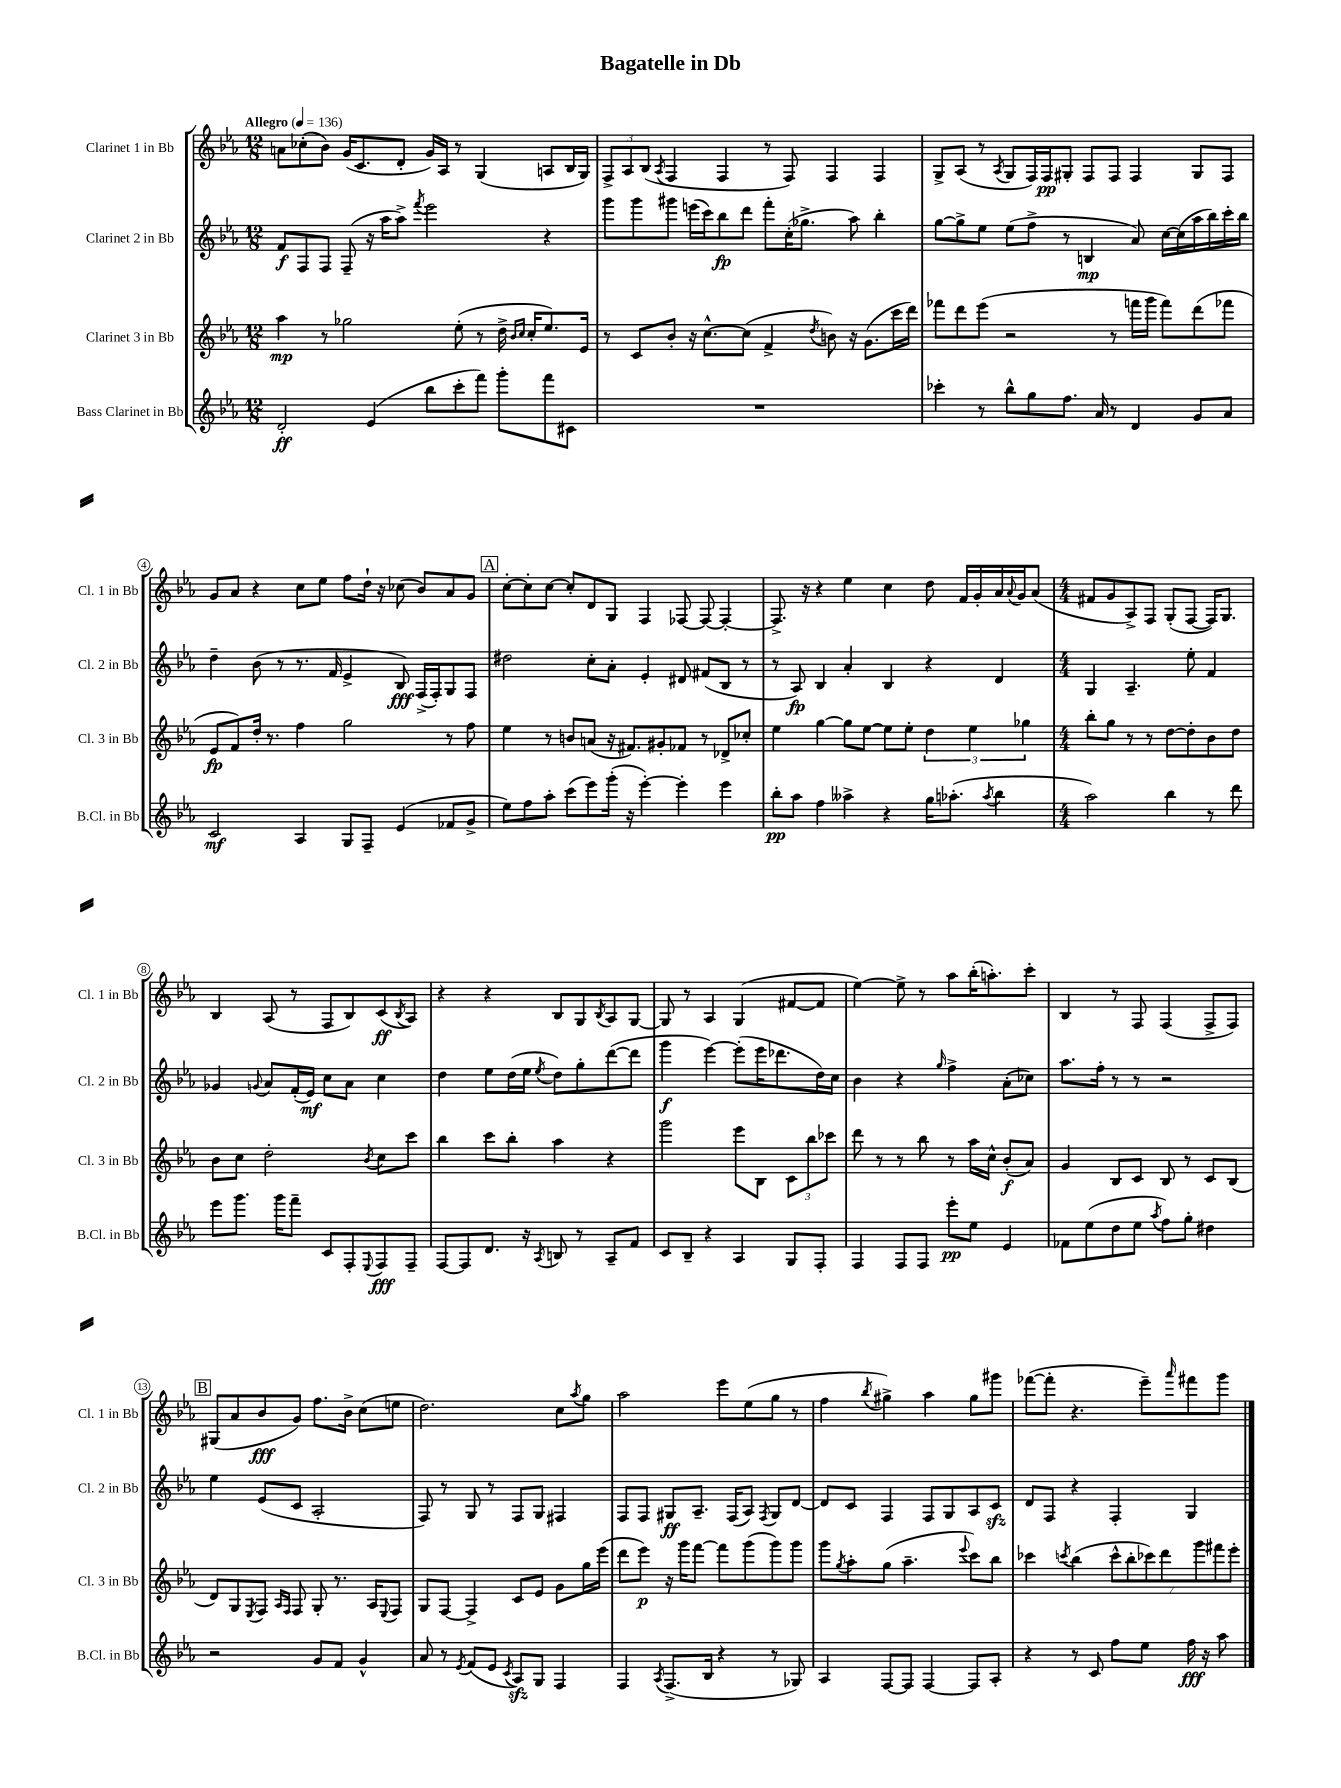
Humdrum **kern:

**kern	**kern	**kern	**kern
*staff4	*staff3	*staff2	*staff1
*clefG2	*clefG2	*clefG2	*clefG2
*k[b-e-a-]	*k[b-e-a-]	*k[b-e-a-]	*k[b-e-a-]
*M12/8	*M12/8	*M12/8	*M12/8
*MM136	*MM136	*MM136	*MM136
2d'/	4aa-\	8f/L	8a\L
.	.	8F/	(8cc-'\
.	8r	8F/J	8b-\J)
.	2gg-\	(8F~/	(16g/LK
.	.	.	8.c/
(4e-/	.	16r	.
.	.	16aa-\LK	.
.	.	8aa-^\J)	8d'/J
.	.	8qfff/	.
8bb-\L	.	2eee-\	16g/LL)
.	.	.	16A-/JJ
8ccc'\	(8ee-'\	.	8r
8fff\J)	8r	.	(4G/
8ggg'\L	16dd^\	.	.
.	16qqb-/LL	.	.
.	16qqcc/JJ	.	.
.	16cc'/LK	.	.
8fff\	8.ee-/)	4r	8A/L
8c#\J	.	.	16B-/L
.	16e-/Jk	.	16G/JJ)
=	=	=	=
1.r	8r	8ggg\L	12F^/L
.	.	.	12A-/
.	8c/L	8ggg\	.
.	.	.	(12B-/J
.	.	.	8qA-/
.	8b-'/J	8ggg#\J	4F/
.	16r	(16eee\LL	.
.	[8.cc^^\L	16ccc\J)	.
.	.	8bb-\	4F/
.	(8cc\]J	8ddd\J	.
.	4f^/	8fff'\L	8r
.	.	(16cc'\K	8F/)
.	.	8.gg-^\J	.
.	8qdd/	.	.
.	8b\)	.	4F/
.	16r	8aa-\)	.
.	(8.g\L	.	.
.	.	4bb-'\	4F/
.	16ccc\L	.	.
.	16ddd\JJ)	.	.
=	=	=	=
4ccc-'\	8fff-\L	[8gg\L	8G^/L
.	8ddd\	8gg^\]	(8A-/J
8r	(8eee-\J	8ee-\J	8r
.	.	.	8qA-/
8bb-^^\L	2r	(8ee-\L	8G/L
8gg\	.	8ff^\J	16F/L)
.	.	.	16F/J
8.ff\J	.	8r	8G#'/J
.	.	4B/	8F/L
16a-/	.	.	.
8r	8r	.	8F/J
4d/	16fff\LL	8a-/)	4F/
.	16ggg\JJ	.	.
.	8fff\L)	[16cc\LL	.
.	.	(16cc\]	.
8g/L	(8ddd\	16aa-\	8G#/L
.	.	16bb-\)	.
8a-/J	8fff-\J	16ccc'\	8F/J
.	.	16bb-\JJ	.
=	=	=	=
2c/	8e-/L	4dd~\	8g/L
.	8f/)	.	8a-/J
.	16dd'/Jk	(8b-\	4r
.	8.r	.	.
.	.	8r	.
4A-/	4ff\	8.r	8cc\L
.	.	.	8ee-\J
.	.	16f/	.
8G/L	2gg\	4e-^/	8ff\L
8F~/J	.	.	16dd`\Jk
.	.	.	16r
(4e-/	.	8B-/)	(8cc-\
.	.	(16F^/LL	8b-/L)
.	.	16F'/J)	.
8f-/L	8r	8G/	8a-/
8g^/J	8ff\	8F/J	8g/J
=	=	=	=
8ee-\L)	4ee-\	2dd#\	[8cc'\L
8ff\	.	.	8cc'\]
8aa-'\J	8r	.	[8cc\J
(8ccc\L	8b/L	.	8cc'/]L
8eee-\)	(8a/J	8cc'\L	8d/
(16ggg'\Jk	16r	8a-'\J	8G/J
16r	8.f#/L)	.	.
[4eee-'\)	.	4e-'/	4F/
.	8g#'/	.	.
4eee-'\]	8f-/J	8d#/	[8F-/
.	8r	(8f#/L	8F-/_
4eee-\	8d-^/L	8B-/J	4F-'/_
.	8cc-'/J	8r	.
=	=	=	=
8bb-'\L	4ee-\	8r	8.F-^/]
8aa-\J	.	8A-/)	.
.	.	.	16r
4ff\	[4gg\	4B-/	4r
4aa--^\	8gg\]L	4a-'/	4ee-\
.	[8ee-\J	.	.
4r	8ee-\]L	4B-/	4cc\
.	8ee-'\J	.	.
16gg\LK	6dd\	4r	8dd\
(8.aa-'\J	.	.	.
.	.	.	16f/LL
.	6ee-\	.	.
.	.	.	16g'/
8qaa-/	.	.	.
4bb-\	.	4d/	16a-/
.	.	.	8qqa-/
.	.	.	16g/J
.	6gg-\	.	.
.	.	.	(8a-/J
=	=	=	=
*M4/4	*M4/4	*M4/4	*M4/4
2aa-\)	8bb-'\L	4G/	8f#/L
.	8gg\J	.	8g/
.	8r	4.A-~/	8A-^/)
.	8r	.	8F/J
4bb-\	[8dd\L	.	(8G'/L
.	8dd'\]	8ee-'\	[8F/J
8r	8b-\	4f/	16F/]LK)
.	.	.	8.G/J
8ddd\	8dd\J	.	.
=	=	=	=
8eee-\L	8b-\L	4g-/	4B-/
8.ggg\J	8cc\J	.	.
.	.	8qqg/	.
.	2dd'\	8a-/L	(8A-/
16ggg\LK	.	.	.
8fff~\J	.	(16f'/L	8r
.	.	16e-/JJ)	.
8c/L	.	8cc\L	8F/L
8F'/	.	8a-\J	8B-/)
8qqE-/	8qb-/	.	.
8F/	8cc\L	4cc\	(8c/
.	.	.	8qB-/
8F~/J	8ccc\J	.	8A-/J)
=	=	=	=
[8F/L	4bb-\	4dd\	4r
8F/]	.	.	.
8.d/J	8ccc\L	8ee-\L	4r
.	8bb-'\J	(16dd\L	.
16r	.	16ee-\JJ	.
8qA-/	.	8qee-/	.
8B/	4aa-\	8dd\L)	8B-/L
8r	.	8gg'\	8G/
.	.	.	8qB-/
8A-~/L	4r	([8ddd\	8A-/
8f/J	.	8ddd\]J	[8G/J
=	=	=	=
8c/L	2ggg\	4ggg\	8G/]
8B-~/J	.	.	8r
4r	.	[4eee-\)	4A-/
4A-/	8eee-\L	(8eee-'\]L	(4G/
.	8B-\J	16eee-\K	.
.	.	8.ddd-\	.
8G/L	12c\L	.	[8f#/L
.	12bb-\	.	.
8F'/J	.	16dd\L)	8f#/]J
.	12ccc-\J	.	.
.	.	16cc\JJ	.
=	=	=	=
4F/	8ddd\	4b-\	[4ee-\)
.	8r	.	.
8F/L	8r	4r	8ee-^\]
8F/J	8bb-\	.	8r
.	.	16qqgg/	.
8eee-'\L	8r	4ff^\	8aa-\L
8ee-\J	16aa-\LL	.	(16bb-'\K
.	16cc^^\JJ	.	8.aa'\)
4e-/	(8b-'/L	(8a-'\L	.
.	8a-/J)	8cc-\J)	8ccc'\J
=	=	=	=
8f-\L	4g/	8.aa-\L	4B-/
(8ee-\	.	.	.
.	.	16ff'\Jk	.
8dd\	8B-/L	8r	8r
8ee-\J	8c/J	8r	8F/
8qaa-/	.	.	.
8ff\L)	8B-/	2r	(4F/
8gg'\J	8r	.	.
4dd#\	8c/L	.	8F^/L
.	(8B-/J	.	8F/J)
=	=	=	=
2r	8d/L)	4ee-\	(8G#/L
.	8G/	.	8a-/
.	8qE-/	.	.
.	8F/J	(8e-/L	8b-/
.	16qqA-/LL	.	.
.	16qqF/JJ	.	.
.	8F/	8c/J	8g/J)
8g/L	8G'/	2A-'/	8.ff\L
8f/J	8.r	.	.
.	.	.	16b-^\Jk
4g^^/	.	.	(8cc\L
.	16A-/LK	.	.
.	8qqE-/	.	.
.	8F/J	.	8ee\J
=	=	=	=
8a-/	8G/L	8F/)	2.dd\)
8r	[8F/J	8r	.
8qe-/	.	.	.
(8f/L	4F^/]	8G/	.
8e-/J	.	8r	.
8qc/	.	.	.
8A-/L)	8c/L	8F/L	.
8G/J	8e-/J	8G/J	.
4F/	8g\L	4F#/	8cc\L
.	.	.	8qaa-/
.	16gg\L	.	8gg\J
.	(16eee-\JJ	.	.
=	=	=	=
4F/	8ddd\L	8F/L	2aa-\
.	8eee-\J)	8F/J	.
8qA-/	.	.	.
(8.F^/L	16r	8G#/L	.
.	16ggg\LK	.	.
.	[8fff\J	8.A-~/J	.
16B-/Jk	.	.	.
4r	8fff\]L	.	8eee-\L
.	.	(16F/LK	.
.	(8ggg\	8A-/J)	(8ee-\
.	.	8qF/	.
8r	8ggg\)	8G#/L	8gg\J
8G-/)	8ggg\J	[8d/J	8r
=	=	=	=
4A-/	8ggg\L	8d/]L	4ff\
.	8qgg/	.	.
.	8aa-'\	8c/J	.
.	.	.	8qbb-/
[8F/L	(8gg\J	4F/	4gg#^\)
8F/]J	4.aa-~\	.	.
[4F/	.	8F/L	4aa-\
.	.	8G/	.
.	8qqeee-/	.	.
8F/]L	8ccc\L)	8A-/	8gg#\L
8A-'/J	8bb-\J	8c/J	8ggg#\J
=	=	=	=
4r	4ccc-\	8d/L	([8fff-\L
.	.	8F/J	8fff-'\]J
.	8qccc/	.	.
8r	(4bb-\	4r	4.r
8c/	.	.	.
8ff\L	14ccc^^\L	4F'/	.
.	14bb-'\	.	.
8ee-\J	.	.	8eee-~\L)
.	14ccc-\)	.	.
.	14ddd\	.	.
.	.	.	16qqaaa-/
16ff\	.	4G/	8fff#\
.	14ggg\	.	.
16r	.	.	.
.	14fff#\	.	.
8aa-\	.	.	8ggg\J
.	14eee-'\J	.	.
==	==	==	==
*-	*-	*-	*-
